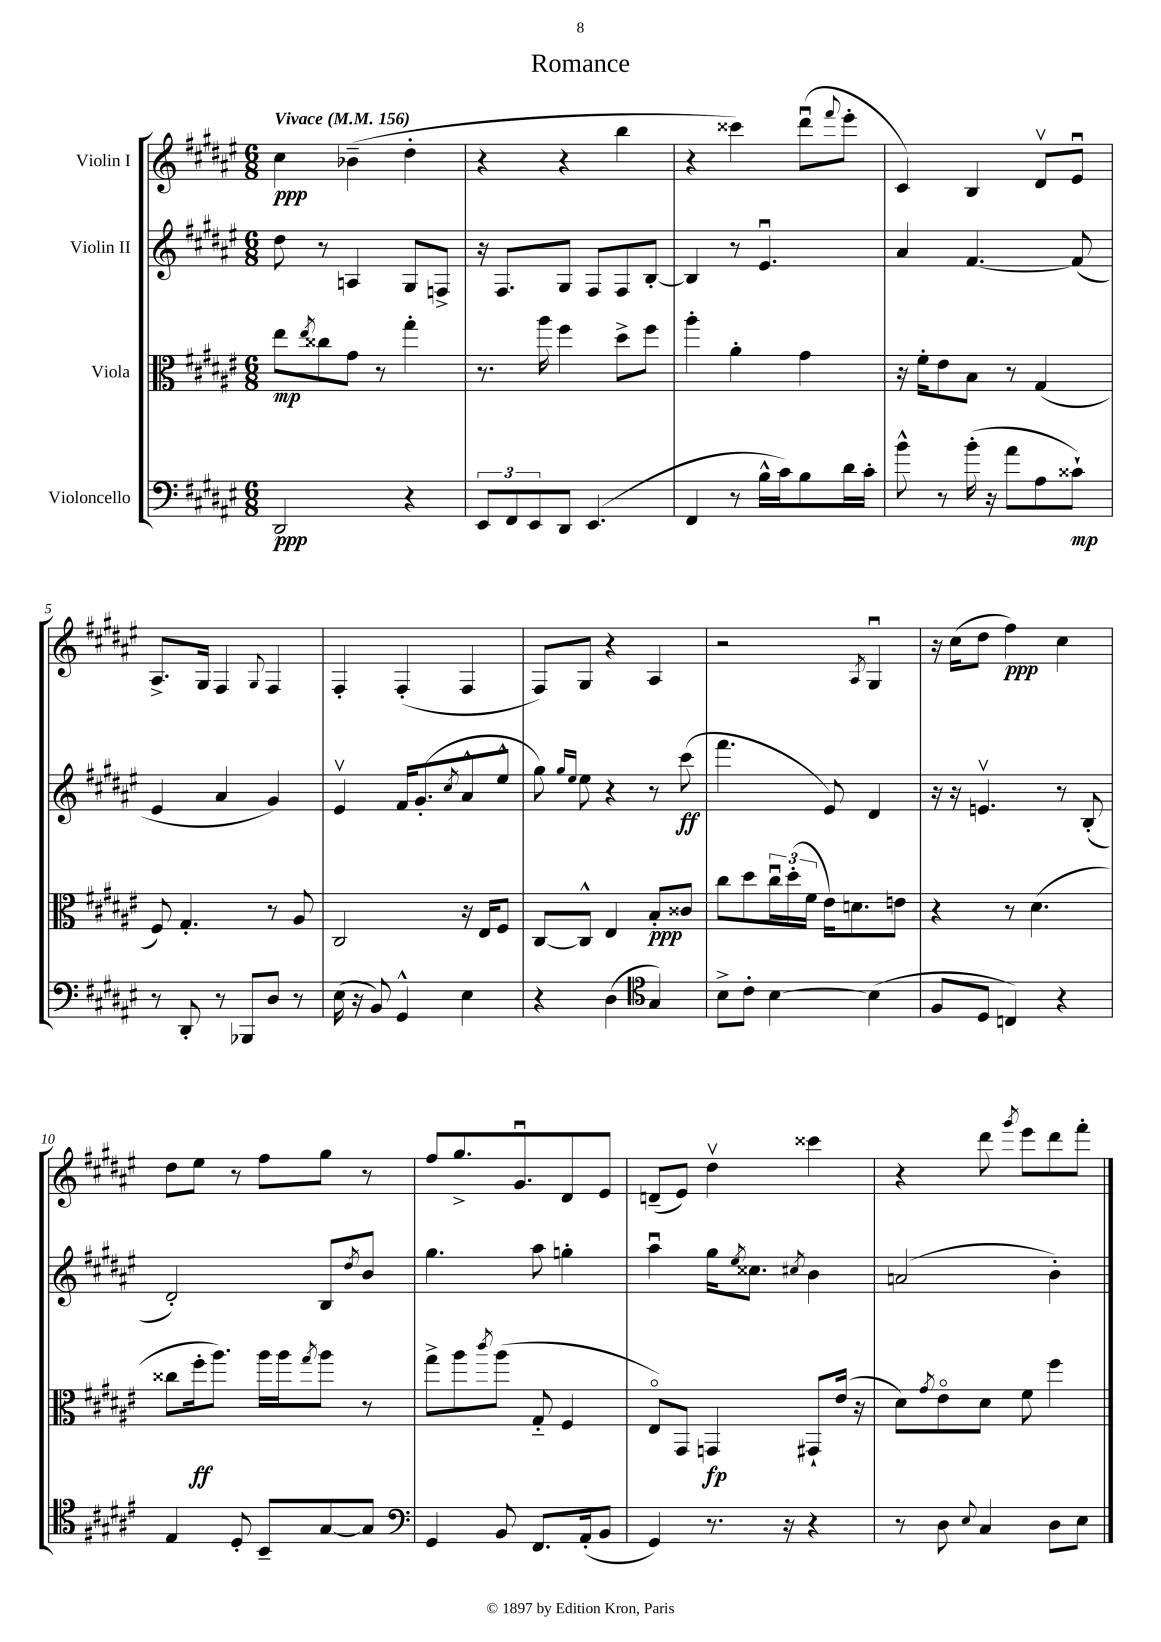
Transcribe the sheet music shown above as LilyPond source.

\header { title = "Romance" }
<<
\new StaffGroup <<
\new Staff = "s0" \with { instrumentName = "Violin I" } {
    \clef treble \key fis \major \numericTimeSignature \time 6/8 \tempo "Vivace" 4 = 156
    cis''4\ppp bes'4--( dis''4-. |
    r4 r4 b''4 |
    r4 cisis'''4) dis'''8\downbow( \appoggiatura { fis'''8 } eis'''8-. |
    cis'4) b4 dis'8\upbow eis'8\downbow |
    ais8.-> gis16 fis4 \appoggiatura { gis8 } fis4 |
    fis4-. fis4-.( fis4 |
    fis8) gis8 r4 ais4 |
    r2 \acciaccatura { ais8 } gis4\downbow |
    r16 cis''16( dis''8 fis''4\ppp) cis''4 |
    dis''8 eis''8 r8 fis''8 gis''8 r8 |
    fis''8 gis''8.-> gis'8.\downbow dis'8 eis'8 |
    d'8--( eis'8) dis''4\upbow cisis'''4 |
    r4 dis'''8 \acciaccatura { gis'''8 } eis'''8 dis'''8 fis'''8-. \bar "|." |
}
\new Staff = "s1" \with { instrumentName = "Violin II" } {
    \clef treble \key fis \major \numericTimeSignature \time 6/8
    dis''8 r8 a4 gis8 f8-> |
    r16 fis8. gis8 fis8 fis8 b8~-. |
    b4 r8 eis'4.\downbow |
    ais'4 fis'4.~ fis'8( |
    eis'4 ais'4 gis'4) |
    eis'4\upbow fis'16 gis'8.-.( \acciaccatura { cis''8 } ais'8-^ eis''8-^ |
    gis''8) \grace { gis''16 eis''16 } eis''8 r4 r8 cis'''8\ff( |
    fis'''4. eis'8) dis'4 |
    r16 r16 e'4.\upbow r8 b8-.( |
    dis'2-.) b8 \acciaccatura { dis''8 } b'8 |
    gis''4. ais''8 g''4-. |
    ais''4\downbow gis''16 \acciaccatura { eis''8 } cisis''8. \acciaccatura { cis''8 } b'4 |
    a'2( b'4-.) \bar "|." |
}
\new Staff = "s2" \with { instrumentName = "Viola" } {
    \clef alto \key fis \major \numericTimeSignature \time 6/8
    eis''8\mp \acciaccatura { eis''8 } cisis''8 gis'8 r8 gis''4-. |
    r8. ais''16 fis''4 dis''8-> fis''8 |
    ais''4-. ais'4-. gis'4 |
    r16 fis'16-. eis'8 b8 r8 gis4( |
    fis8) gis4.-. r8 ais8 |
    cis2 r16 eis16 fis8 |
    cis8~ cis8-^ eis4 b8-.\ppp cisis'8 |
    cis''8 dis''8 \tuplet 3/2 { cis''16\downbow dis''16-.( fis'16 } eis'16) d'8. e'8 |
    r4 r8 dis'4.( |
    cisis''8 fis''16-.\ff ais''8.) ais''16 ais''16 \acciaccatura { gis''8 } ais''8 r8 |
    gis''8-> ais''8 \acciaccatura { cis'''8 } ais''8( gis8-_ fis4 |
    eis8\flageolet) gis,8 g,4\fp gis,8-! eis'16( r16 |
    dis'8) \acciaccatura { gis'8 } eis'8\flageolet dis'8 fis'8 fis''4 \bar "|." |
}
\new Staff = "s3" \with { instrumentName = "Violoncello" } {
    \clef bass \key fis \major \numericTimeSignature \time 6/8
    dis,2\ppp r4 |
    \tuplet 3/2 { eis,8 fis,8 eis,8 } dis,8 eis,4.( |
    fis,4 r8 b16-^ cis'16) b8 dis'16 cis'16-. |
    b'8-^ r8 b'16-.( r16 ais'8 ais8 cisis'8-!\mp) |
    r8 dis,8-. r8 bes,,8 dis8 r8 |
    eis16( r16 b,8) gis,4-^ eis4 |
    r4 dis4( \clef tenor gis4) |
    b8-> cis'8-. b4~ b4( |
    fis8 dis8 c4) r4 |
    eis4 dis8-. b,8-- gis8~ gis8 |
    \clef bass gis,4 b,8 fis,8. ais,16-.( b,8 |
    gis,4) r8. r16 r4 |
    r8 dis8 \appoggiatura { eis8 } cis4 dis8 eis8 \bar "|." |
}
>>
>>
